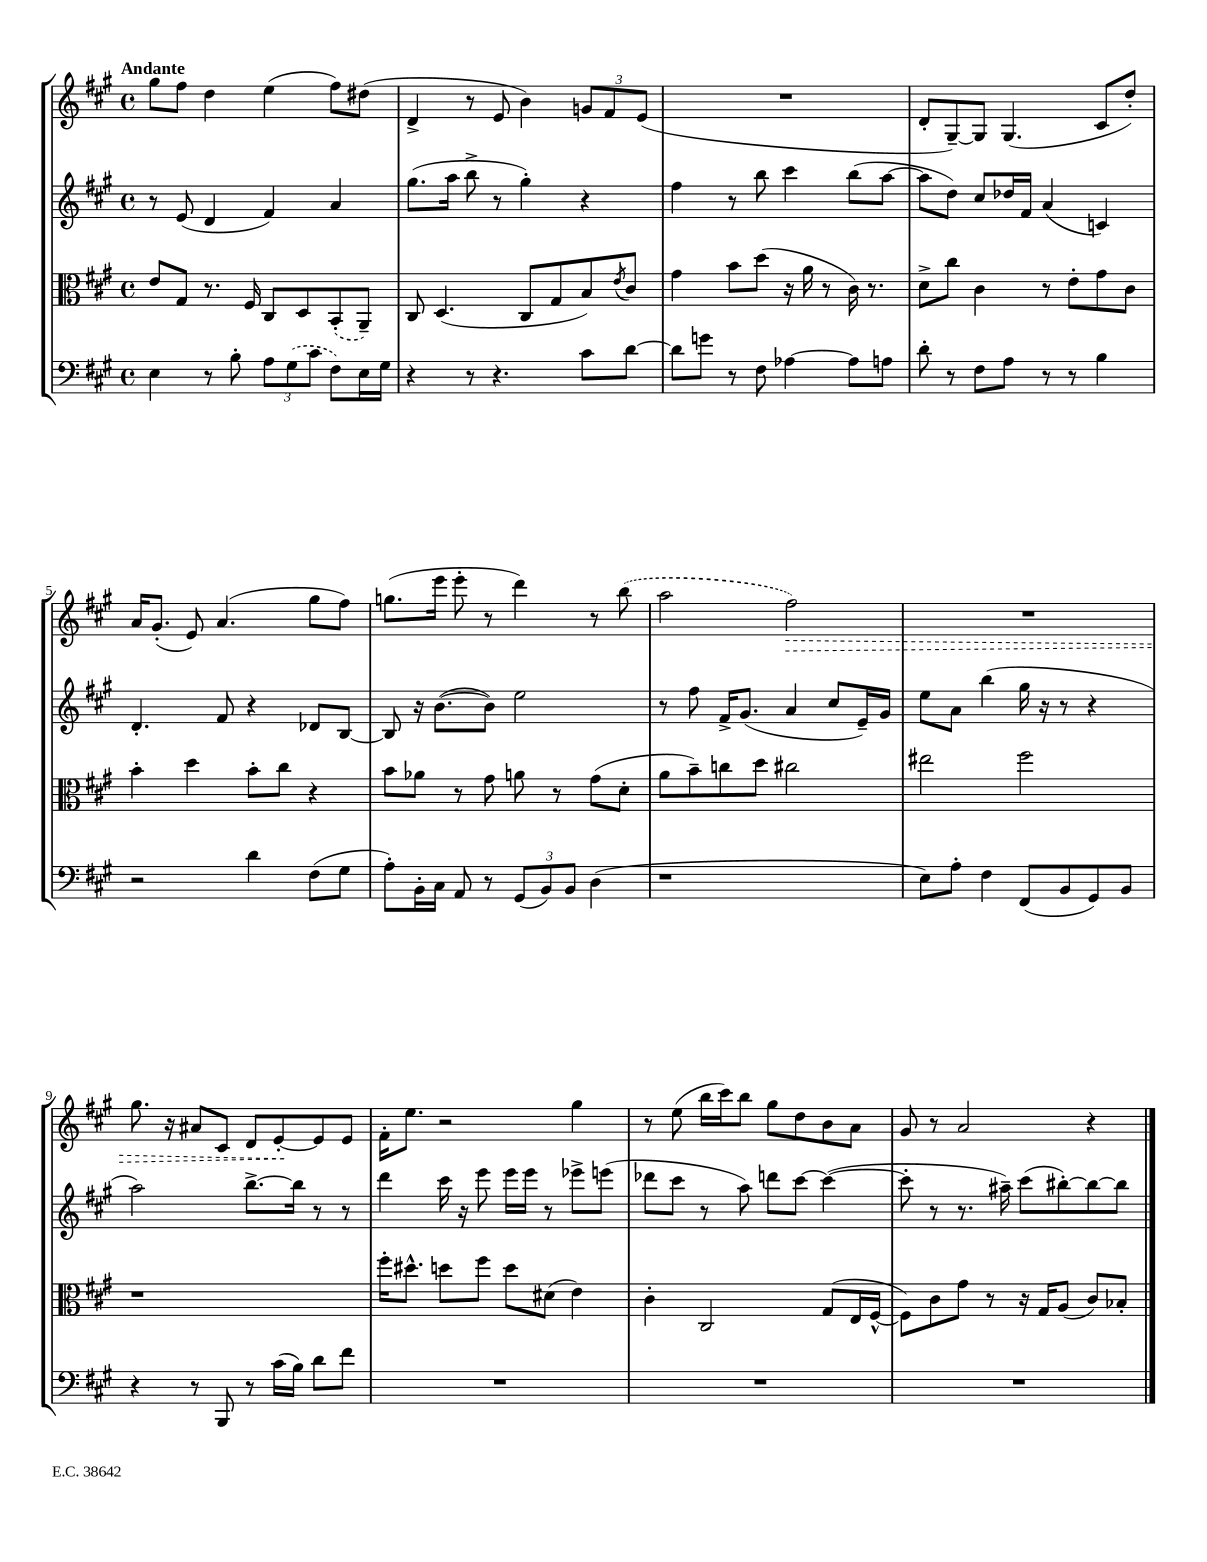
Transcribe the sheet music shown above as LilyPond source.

<<
\new StaffGroup <<
\new Staff = "s0" {
    \clef treble \key a \major \defaultTimeSignature \time 4/4 \tempo "Andante"
    gis''8 fis''8 d''4 e''4( fis''8) dis''8( |
    d'4-> r8 e'8 b'4) \tuplet 3/2 { g'8 fis'8 e'8( } |
    R1 |
    d'8-. gis8~--) gis8 gis4.( cis'8 d''8-.) |
    a'16 gis'8.-.( e'8) a'4.( gis''8 fis''8) |
    g''8.( e'''16 e'''8-. r8 d'''4) r8 \once \slurDashed b''8( |
    a''2 \once \override Hairpin.style = #'dashed-line fis''2\>) |
    R1 |
    gis''8. r16 ais'8 cis'8 d'8 e'8~-.\! e'8 e'8 |
    fis'16-. e''8. r2 gis''4 |
    r8 e''8( b''16 cis'''16) b''8 gis''8 d''8 b'8 a'8 |
    gis'8 r8 a'2 r4 \bar "|." |
}
\new Staff = "s1" {
    \clef treble \key a \major \defaultTimeSignature \time 4/4
    r8 e'8( d'4 fis'4) a'4 |
    gis''8.( a''16 b''8-> r8 gis''4-.) r4 |
    fis''4 r8 b''8 cis'''4 b''8( a''8~ |
    a''8 d''8) cis''8 des''16 fis'16 a'4( c'4) |
    d'4.-. fis'8 r4 des'8 b8~ |
    b8 r16 b'8.~( b'8) e''2 |
    r8 fis''8 fis'16-> gis'8.( a'4 cis''8 e'16--) gis'16 |
    e''8 a'8 b''4( gis''16 r16 r8 r4 |
    a''2) b''8.~-> b''16 r8 r8 |
    d'''4 cis'''16 r16 e'''8 e'''16 e'''16 r8 ees'''8-> e'''8( |
    des'''8 cis'''8 r8 a''8) d'''8 cis'''8~ cis'''4~( |
    cis'''8-. r8 r8. ais''16--) cis'''8( bis''8~-.) bis''8~ bis''8 \bar "|." |
}
\new Staff = "s2" {
    \clef alto \key a \major \defaultTimeSignature \time 4/4
    e'8 gis8 r8. fis16 cis8 d8 \once \slurDashed b,8-.( a,8--) |
    cis8 d4.( cis8 gis8 b8) \acciaccatura { e'8 } cis'8 |
    gis'4 b'8 d''8( r16 a'16 r8 cis'16) r8. |
    d'8-> cis''8 cis'4 r8 e'8-. gis'8 cis'8 |
    b'4-. d''4 b'8-. cis''8 r4 |
    b'8 aes'8 r8 gis'8 a'8 r8 gis'8( d'8-. |
    a'8 b'8--) c''8 d''8 cis''2 |
    eis''2 fis''2 |
    r1 |
    fis''16-. dis''8.-^ d''8 fis''8 d''8 dis'8( e'4) |
    cis'4-. cis2 gis8( e16 fis16~-^ |
    fis8) cis'8 gis'8 r8 r16 gis16 a8( cis'8) bes8-. \bar "|." |
}
\new Staff = "s3" {
    \clef bass \key a \major \defaultTimeSignature \time 4/4
    e4 r8 b8-. \tuplet 3/2 { a8 \once \slurDashed gis8( cis'8 } fis8) e16 gis16 |
    r4 r8 r4. cis'8 d'8~ |
    d'8 g'8 r8 fis8 aes4~ aes8 a8 |
    d'8-. r8 fis8 a8 r8 r8 b4 |
    r2 d'4 fis8( gis8 |
    a8-.) b,16-. cis16 a,8 r8 \tuplet 3/2 { gis,8( b,8) b,8 } d4( |
    r1 |
    e8) a8-. fis4 fis,8( b,8 gis,8) b,8 |
    r4 r8 b,,8 r8 cis'16( b16) d'8 fis'8 |
    R1 |
    R1 |
    R1 \bar "|." |
}
>>
>>
